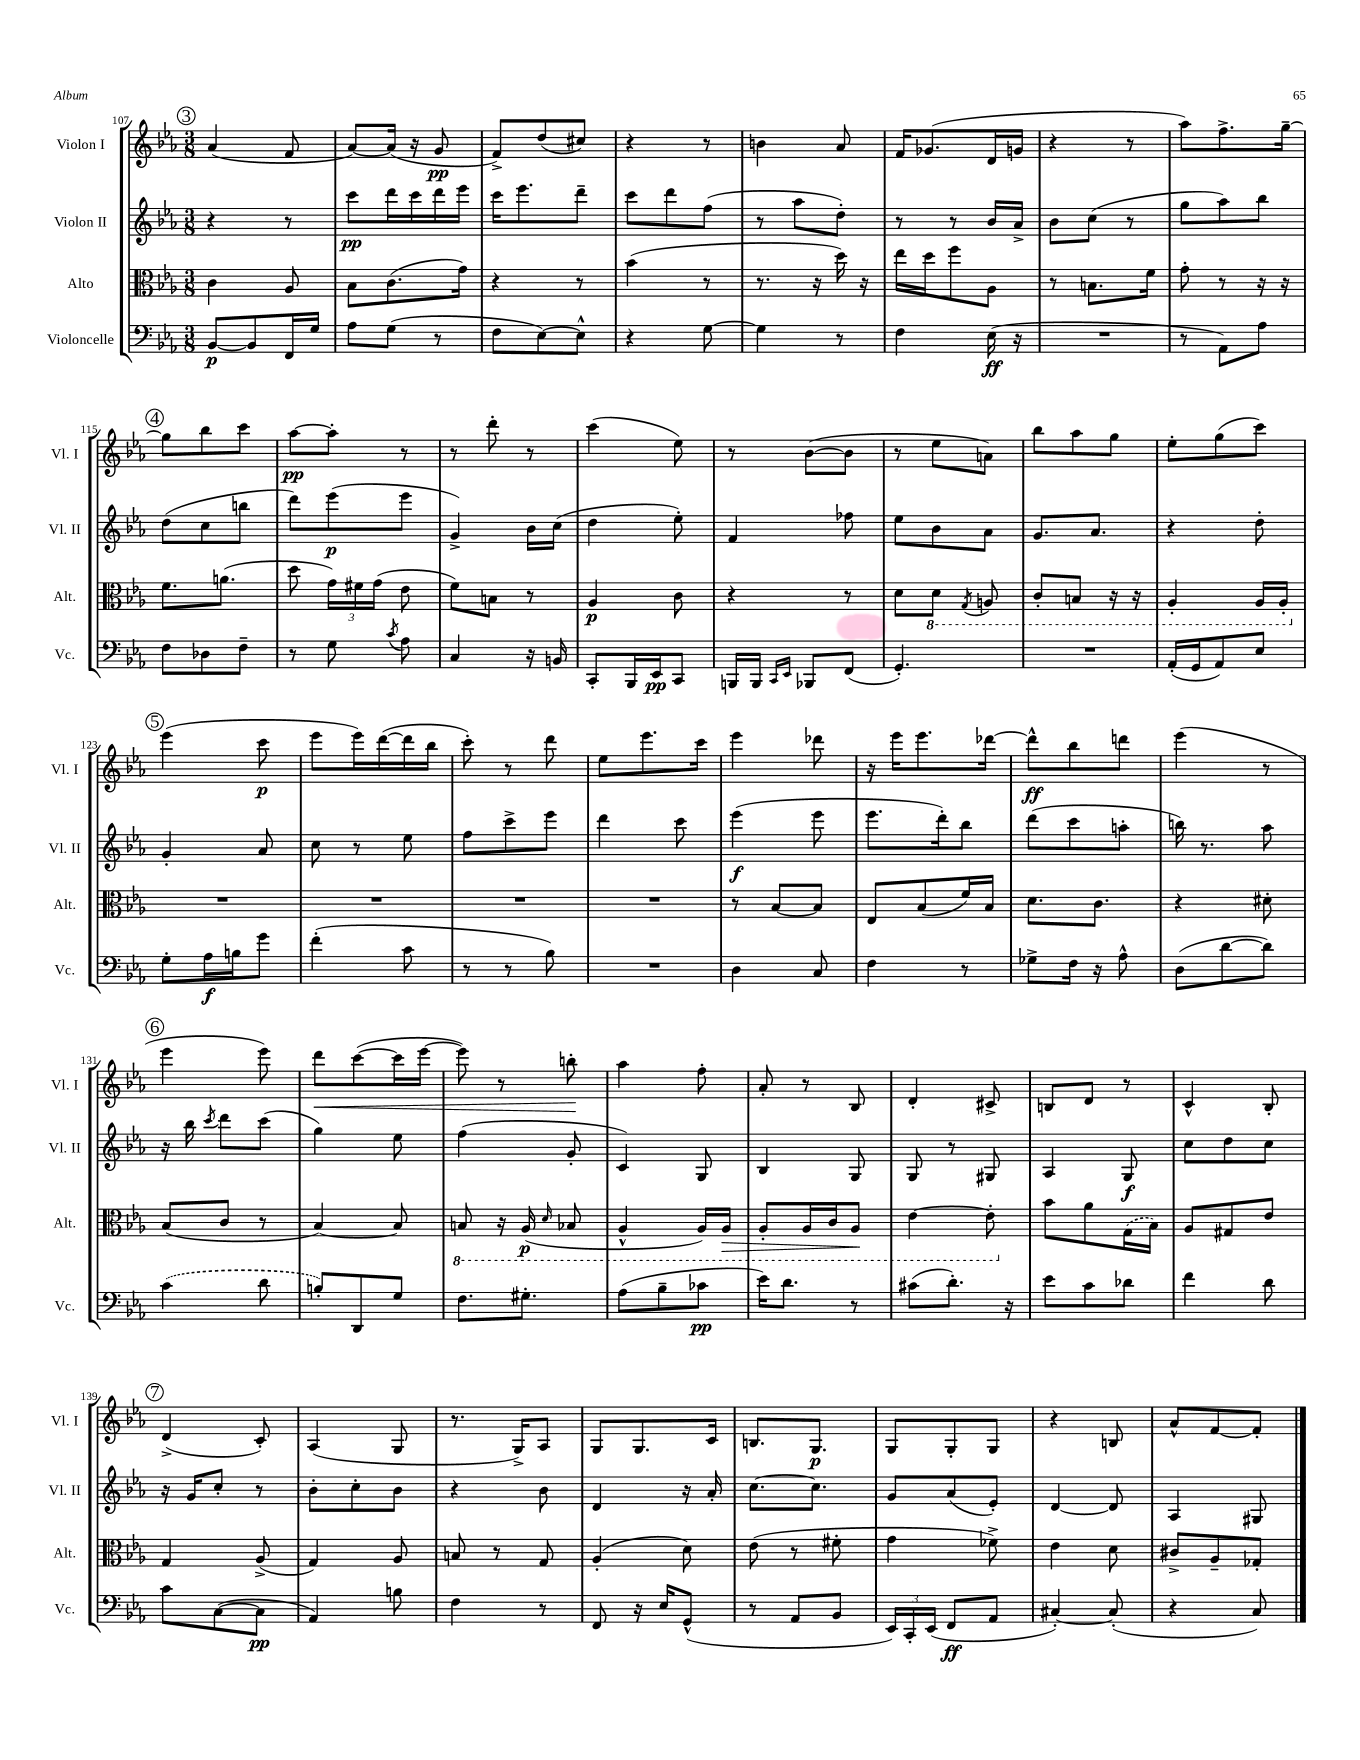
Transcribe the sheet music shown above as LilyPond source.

<<
\new StaffGroup <<
\new Staff = "s0" \with { instrumentName = "Violon I" shortInstrumentName = "Vl. I" } {
    \clef treble \key ees \major \numericTimeSignature \time 3/8
    \autoBeamOff \mark \markup { \circle "3" } aes'4( f'8 |
    aes'8[~) aes'16]( r16 g'8\pp |
    f'8[->) d''8( cis''8]) |
    r4 r8 |
    b'4 aes'8 |
    f'16[ ges'8.( d'16 g'16] |
    r4 r8 |
    aes''8[) f''8.-> g''16]~-- |
    \mark \markup { \circle "4" } g''8[ bes''8 c'''8] |
    aes''8[~\pp aes''8]-. r8 |
    r8 d'''8-. r8 |
    c'''4( ees''8) |
    r8 bes'8[~( bes'8] |
    r8 ees''8[ a'8]) |
    bes''8[ aes''8 g''8] |
    ees''8[-. g''8( c'''8]) |
    \mark \markup { \circle "5" } ees'''4( c'''8\p |
    ees'''8[ ees'''16) d'''16~( d'''16 bes''16] |
    c'''8-.) r8 d'''8 |
    ees''8[ ees'''8. c'''16] |
    ees'''4 des'''8 |
    r16 ees'''16[ ees'''8. des'''16]~ |
    des'''8[-^\ff bes''8 d'''8] |
    ees'''4( r8 |
    \mark \markup { \circle "6" } ees'''4 ees'''8) |
    d'''8[\< c'''8~( c'''16 ees'''16]~ |
    ees'''8) r8 b''8-.\! |
    aes''4 f''8-. |
    aes'8-. r8 bes8 |
    d'4-. cis'8-> |
    b8[ d'8] r8 |
    c'4-^ bes8-. |
    \mark \markup { \circle "7" } d'4->( c'8-.) |
    aes4( g8 |
    r8. g16[->) aes8] |
    g8[ g8. c'16] |
    b8.[ g8.]\p |
    g8[ g8-. g8] |
    r4 b8 |
    aes'8[-^ f'8~ f'8]-. \bar "|." |
}
\new Staff = "s1" \with { instrumentName = "Violon II" shortInstrumentName = "Vl. II" } {
    \clef treble \key ees \major \numericTimeSignature \time 3/8
    \autoBeamOff \mark \markup { \circle "3" } r4 r8 |
    c'''8[\pp d'''16 c'''16 d'''16 ees'''16] |
    c'''16[ ees'''8. d'''8]-- |
    c'''8[ d'''8 f''8]( |
    r8 aes''8[ d''8]-.) |
    r8 r8 bes'16[ aes'16]-> |
    bes'8[ c''8]( r8 |
    g''8[ aes''8) bes''8] |
    \mark \markup { \circle "4" } d''8[( c''8 b''8] |
    d'''8[) ees'''8\p( ees'''8] |
    g'4->) bes'16[ c''16]( |
    d''4 ees''8-.) |
    f'4 fes''8 |
    ees''8[ bes'8 aes'8] |
    g'8.[ aes'8.] |
    r4 d''8-. |
    \mark \markup { \circle "5" } g'4-. aes'8 |
    c''8 r8 ees''8 |
    f''8[ c'''8-> ees'''8] |
    d'''4 c'''8 |
    ees'''4\f( ees'''8 |
    ees'''8.[ d'''16-.) bes''8] |
    d'''8[( c'''8 a''8]-. |
    b''16) r8. aes''8 |
    \mark \markup { \circle "6" } r16 bes''16 \acciaccatura { c'''8 } d'''8[ c'''8]( |
    g''4) ees''8 |
    f''4( g'8-. |
    c'4) g8 |
    bes4 g8 |
    g8 r8 gis8 |
    aes4 g8\f |
    c''8[ d''8 c''8] |
    \mark \markup { \circle "7" } r16 g'16[ c''8]-. r8 |
    bes'8[-. c''8-. bes'8] |
    r4 bes'8 |
    d'4 r16 aes'16-. |
    c''8.[~ c''8.] |
    g'8[ aes'8( ees'8]-.) |
    d'4~ d'8 |
    aes4 gis8 \bar "|." |
}
\new Staff = "s2" \with { instrumentName = "Alto" shortInstrumentName = "Alt." } {
    \clef alto \key ees \major \numericTimeSignature \time 3/8
    \autoBeamOff \mark \markup { \circle "3" } c'4 aes8 |
    bes8[ c'8.( g'16]) |
    r4 r8 |
    bes'4( r8 |
    r8. r16 d''16) r16 |
    ees''16[ d''16 f''8 aes8] |
    r8 b8.[ f'16] |
    g'8-. r8 r16 r16 |
    \mark \markup { \circle "4" } f'8.[ a'8.]( |
    d''8 \tuplet 3/2 { g'16[) fis'16 g'16]( } ees'8 |
    f'8[) b8] r8 |
    aes4\p c'8 |
    r4 r8 |
    d'8[ \ottava #-1 d8] \acciaccatura { g,8 } a,8 |
    c8[-. b,8] r16 r16 |
    aes,4-. aes,16[ aes,16]-. \ottava #0 |
    \mark \markup { \circle "5" } R4. |
    R4. |
    R4. |
    R4. |
    r8 bes8[~ bes8] |
    ees8[ bes8( f'16) bes16] |
    d'8.[ c'8.] |
    r4 dis'8-. |
    \mark \markup { \circle "6" } bes8[( c'8] r8 |
    bes4~) bes8 |
    \ottava #-1 b,8 r16 aes,16\p( \grace { d16 } bes,8 |
    aes,4-^ aes,16[) aes,16]\> |
    aes,8[-. aes,16 c16 aes,8]\! |
    ees4~ ees8-. \ottava #0 |
    bes'8[ aes'8 \once \slurDashed g16( bes16]) |
    aes8[ gis8 ees'8] |
    \mark \markup { \circle "7" } g4 aes8->( |
    g4) aes8 |
    b8 r8 g8 |
    aes4-.( d'8) |
    ees'8( r8 fis'8-. |
    g'4 fes'8->) |
    ees'4 d'8 |
    cis'8[-> aes8-- ges8]-. \bar "|." |
}
\new Staff = "s3" \with { instrumentName = "Violoncelle" shortInstrumentName = "Vc." } {
    \clef bass \key ees \major \numericTimeSignature \time 3/8
    \autoBeamOff \mark \markup { \circle "3" } bes,8[~\p bes,8 f,16 g16] |
    aes8[ g8]( r8 |
    f8[ ees8~) ees8]-^ |
    r4 g8~ |
    g4 r8 |
    f4 ees16\ff( r16 |
    R4. |
    r8 aes,8[) aes8] |
    \mark \markup { \circle "4" } f8[ des8 f8]-- |
    r8 g8 \acciaccatura { c'8 } aes8 |
    c4 r16 b,16 |
    c,8[-. bes,,16 ees,16\pp c,8] |
    b,,16[ b,,16] \grace { c,16[ ees,16] } bes,,8[ f,8]( |
    g,4.-.) |
    R4. |
    aes,16[-.( g,16 aes,8) ees8] |
    \mark \markup { \circle "5" } g8[-. aes16\f b16 g'8] |
    f'4-.( c'8 |
    r8 r8 bes8) |
    R4. |
    d4 c8 |
    f4 r8 |
    ges8[-> f16] r16 aes8-^ |
    d8[( d'8~ d'8]) |
    \mark \markup { \circle "6" } \once \slurDashed c'4( d'8 |
    b8[-.) d,8 g8] |
    f8.[ gis8.]-. |
    aes8[( bes8-- ces'8]\pp |
    ees'16[) d'8.] r8 |
    cis'8[( d'8.]-.) r16 |
    ees'8[ c'8 des'8] |
    f'4 d'8 |
    \mark \markup { \circle "7" } c'8[ c8~( c8]\pp |
    aes,4) b8 |
    f4 r8 |
    f,8 r16 ees16[ g,8]-^( |
    r8 aes,8[ bes,8] |
    \tuplet 3/2 { ees,16[) c,16-. ees,16]( } f,8[\ff aes,8] |
    cis4~-.) cis8-.( |
    r4 c8) \bar "|." |
}
>>
>>
\layout { \context { \Score currentBarNumber = #107 } }
